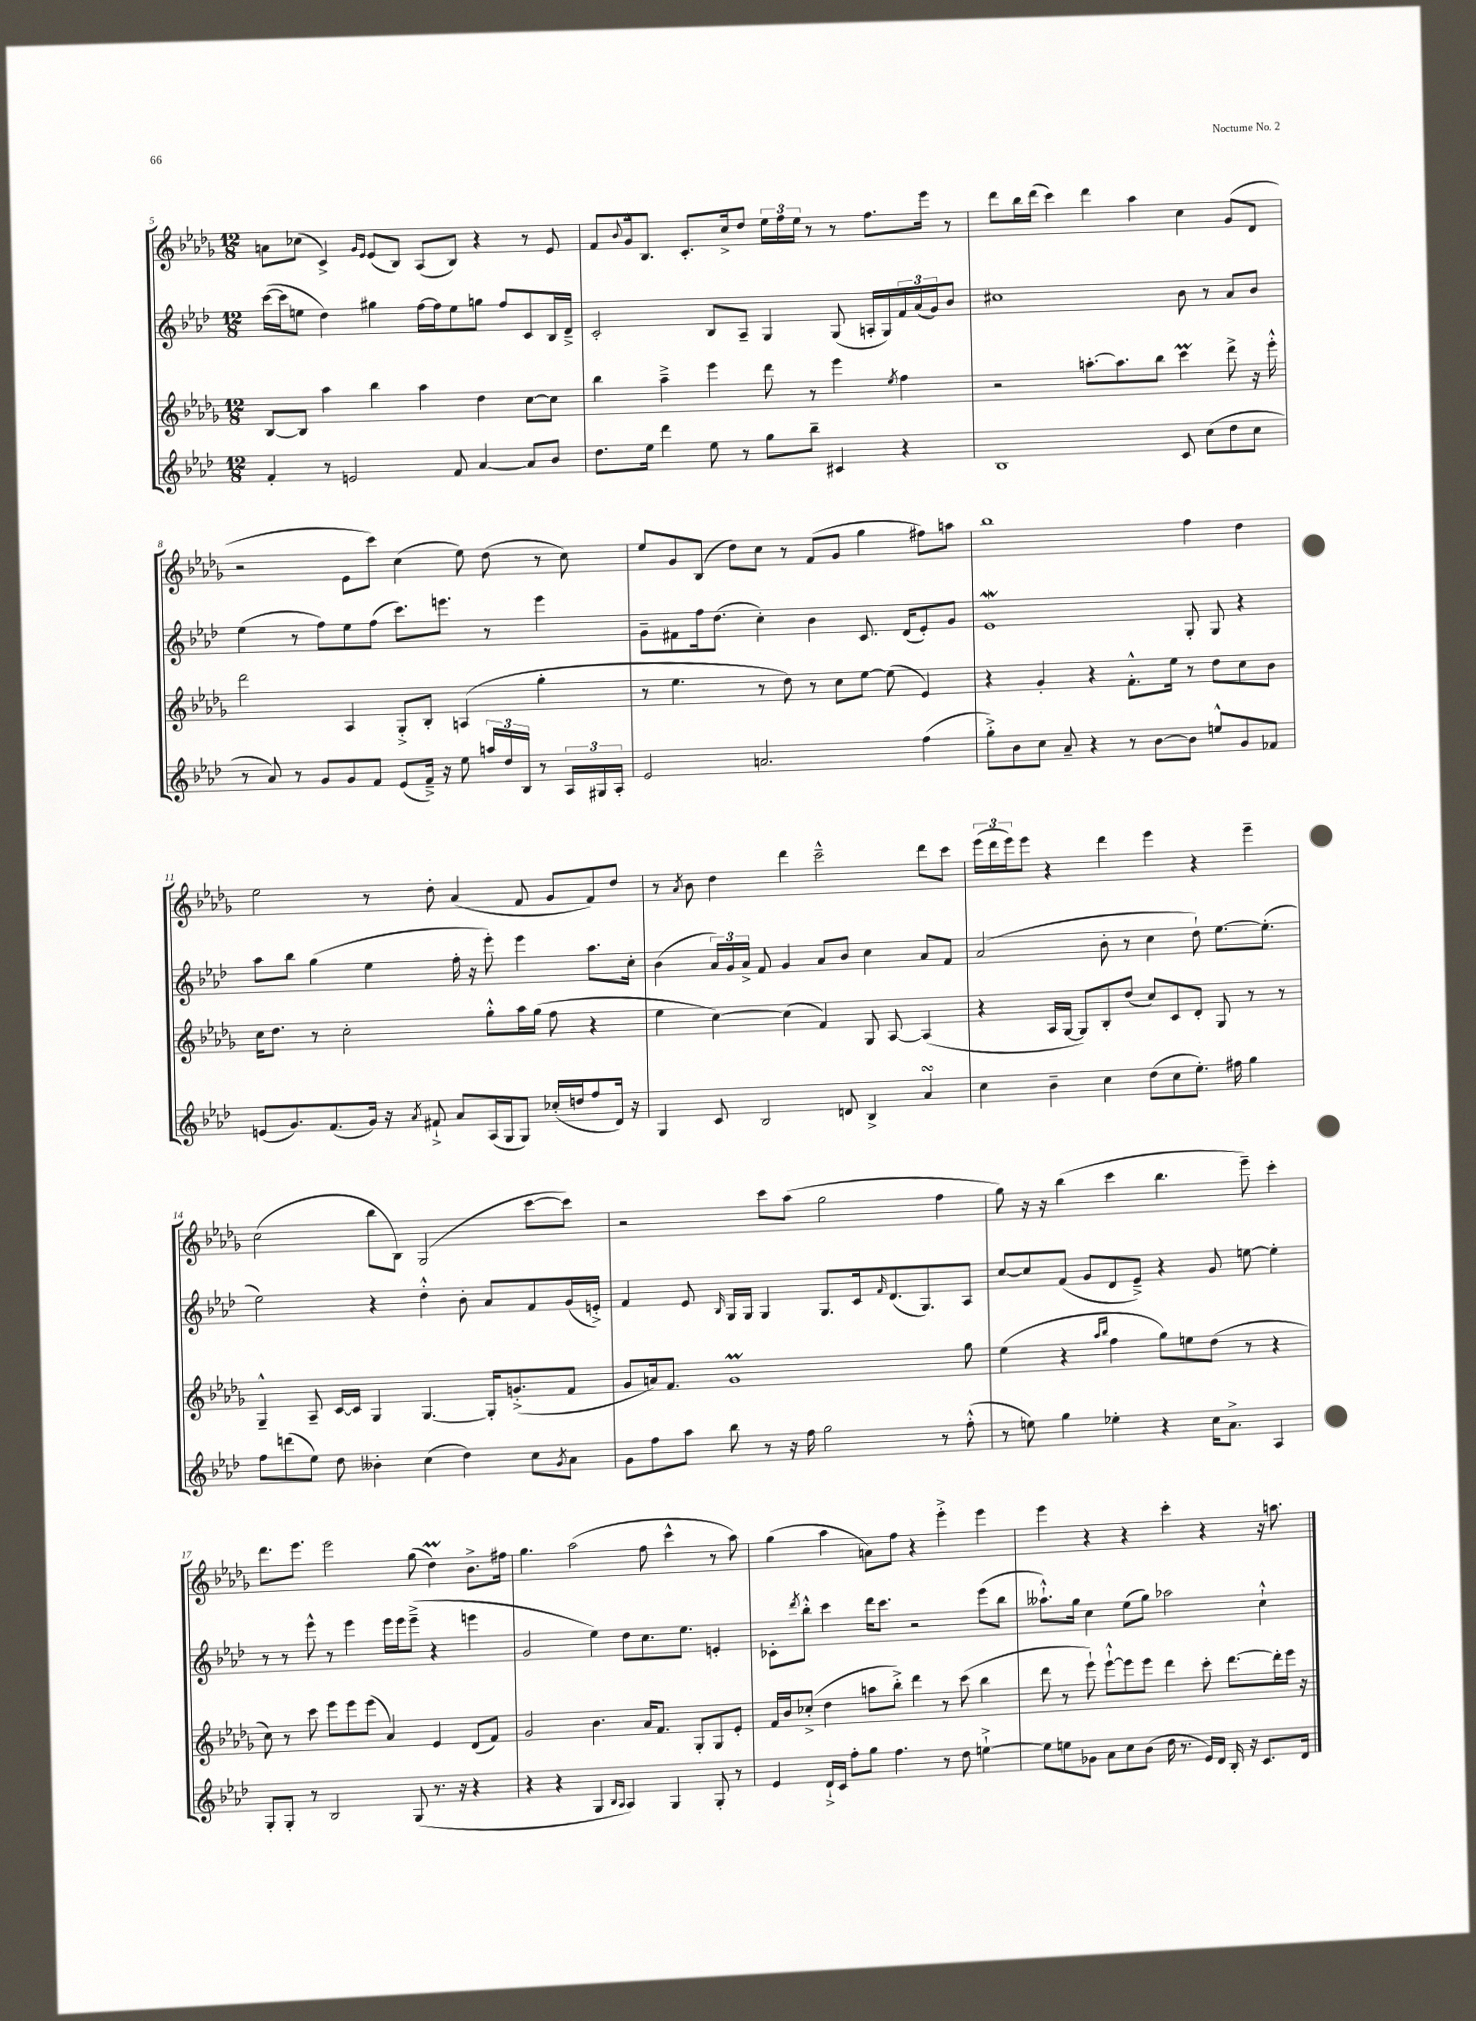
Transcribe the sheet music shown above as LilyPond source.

<<
\new StaffGroup <<
\new Staff = "s0" {
    \clef treble \key des \major \numericTimeSignature \time 12/8
    a'8 ces''8( c'4->) \grace { ges'16 ees'16 } ees'8( bes8) aes8( bes8) r4 r8 ees'8 |
    f'8 \appoggiatura { bes'8 } ges'16-^ bes8. c'8.-. c''16-> des''8 \tuplet 3/2 { ees''16 f''16 ees''16 } r8 r8 f''8. ees'''16 r8 |
    des'''8 bes''16 des'''16( c'''4) des'''4 aes''4 c''4 ges'8( des'8 |
    r2 ees'8 c'''8) c''4( ees''8) des''8( r8 c''8) |
    ees''8 ges'8 bes8( des''8) c''8 r8 f'8( ges'8 ges''4 fis''8) a''8 |
    bes''1 f''4 des''4 |
    ees''2 r8 des''8-. aes'4( f'8 ges'8 f'8) des''8 |
    r8 \acciaccatura { aes'8 } bes'8 des''4 des'''4 c'''2---^ des'''8 c'''8 |
    \tuplet 3/2 { ees'''16( des'''16 ees'''16) } ees'''8 r4 des'''4 ees'''4 r4 ees'''4-- |
    c''2( bes''8 bes8) ges2( c'''8~ c'''8) |
    r2 c'''8 aes''8( ges''2 f''4 |
    ges''8) r16 r16 bes''4( c'''4 bes''4. ees'''8--) c'''4-. |
    des'''8. ees'''8. ees'''2 ges''8( des''4\prall) bes'8.-> fis''16 |
    ges''4. aes''2( f''8 c'''4-^ r8 aes''8) |
    ges''4( aes''4 a'8) f''8 r4 ees'''4-.-> ees'''4 |
    ees'''4 r4 r4 c'''4-. r4 r16 a''8. \bar "|." |
}
\new Staff = "s1" {
    \clef treble \key aes \major \numericTimeSignature \time 12/8
    c'''16~( c'''16 e''8 des''4) gis''4 f''16~ f''16 e''8 g''8 f''8 c'8 bes16 des'16---> |
    c'2-. bes8 aes8-- g4 g8( a16-. g16) \tuplet 3/2 { f'16 aes'16( g'16) } bes'8 |
    cis''1 bes'8 r8 aes'8 bes'8 |
    ees''4( r8 f''8) ees''8 f''8( c'''8.) e'''8. r8 e'''4 |
    g'8-- fis'8 f''16 des''8.( c''4-.) bes'4 c'8. des'16( ees'8-.) g'8 |
    ees'1\mordent g8-. g8 r4 |
    aes''8 bes''8 g''4( ees''4 f''16-. r16 ees'''8-.) ees'''4 aes''8. c''16-. |
    bes'4( \tuplet 3/2 { aes'16) g'16 aes'16-> } f'8 g'4 aes'8 bes'8 c''4 aes'8 f'8 |
    aes'2( bes'8-. r8 c''4 des''8-!) ees''8.~ ees''8.-.( |
    ees''2) r4 des''4-.-^ bes'8-. aes'8 f'8 g'16( e'16-.->) |
    f'4 ees'8 \grace { bes16 } g16 g16 g4 g8. c'16 \grace { f'16 } des'8.( g8.) aes8 |
    c''8~ c''8 f'8( g'8 des'8 ees'8--->) r4 g'8 e''8~ e''4-. |
    r8 r8 ees'''8-^ r8 ees'''4 ees'''16 ees'''16 ees'''8--->( r4 e'''4 |
    g'2 ees''4) des''8 c''8. ees''8. e'4-. |
    ces'8-. \acciaccatura { des'''8 } bes''8-.-^ c'''4 des'''16 c'''8. r2 ees'''8( bes''8 |
    aeses''8.-!-^) g''16 c''4 ees''8( g''8) aes''2 c''4-!-^ \bar "|." |
}
\new Staff = "s2" {
    \clef treble \key des \major \numericTimeSignature \time 12/8
    bes8~ bes8 aes''4 bes''4 aes''4 des''4 c''8~ c''8 |
    bes''4 aes''4---> ees'''4 des'''8 r8 ees'''4 \acciaccatura { ees''8 } f''4 |
    r2 a''8.~-. a''8. bes''8 c'''4\prall des'''8-> r16 ees'''16-.-^ |
    des'''2 aes4 ges8-.-> bes8-. a4( ges''4-. |
    r8 ees''4. r8 des''8) r8 c''8 ees''8~ ees''8( ees'4) |
    r4 ges'4-. r4 f'8.-.-^ ees''16 r8 des''8 c''8 bes'8 |
    c''16 des''8. r8 c''2-. ges''8-.-^ aes''16 ges''16( f''8 r4 |
    ees''4 c''4~) c''4( f'4) ges8 aes8~ aes4( |
    r4 aes16 ges16~ ges8) bes8-. des''8( c''8) c'8 des'8-. ges8 r8 r8 |
    ges4---^ aes8-- c'16~ c'16 ges4 ges4.~ ges16-. g'8.-.->( f'8 |
    ges'8 a'16) f'8. ges'1\prall ges''8 |
    ees''4( r4 \grace { aes''16 bes''16 } f''4 ges''8) e''8 des''8( r8 r4 |
    c''8) r8 c'''8 ees'''8 ees'''8 ees'''8( aes'4) ees'4 des'8( f'8) |
    ges'2 bes'4. aes'16 f'8. ges8-. ges8 ees'8-. |
    f'16 bes'16 ces''8-.->( des''4 a''8 bes''8-.->) des'''4 r8 c'''8( bes''4 |
    des'''8 r8 ees'''8-!) ees'''8~-!-^ ees'''8 ees'''8 des'''4 c'''8-. des'''8.~ des'''16-. ees'''16 r16 \bar "|." |
}
\new Staff = "s3" {
    \clef treble \key aes \major \numericTimeSignature \time 12/8
    f'4-. r8 e'2 f'8 aes'4~ aes'8 bes'8 |
    des''8. ees''16 des'''4 ees''8 r8 g''8 bes''8-- cis'4 r4 |
    bes1 c'8 c''8( des''8 c''8 |
    r8 aes'8) r8 g'8 g'8 f'8 ees'8( f'16--->) r16 ees''8 \tuplet 3/2 { a''16 des''16 bes16 } r8 \tuplet 3/2 { aes16 gis16 aes16-. } |
    ees'2 a'2. f''4( |
    g''8-.->) bes'8 c''8 aes'8-- r4 r8 bes'8~ bes'8 e''8-^ g'8 fes'8 |
    e'8( g'8.) f'8.( g'16) r16 \acciaccatura { aes'8 } fis'8-!-> aes'8 aes16( g16 g8) ces''16-.( d''16 f''8 des'16) r16 |
    g4 c'8 bes2 d'8 bes4-> aes'4\turn |
    c''4 bes'4-- c''4 des''8( c''8 ees''8.-.) fis''16 g''4 |
    f''8 d'''8( ees''8) des''8 beses'4-. c''4( des''4) c''8 \acciaccatura { g'8 } aes'8 |
    g'8 f''8 aes''8 bes''8 r8 r16 f''16 g''2 r8 f''8-.-^( |
    r8 e''8) g''4 ees''4-. r4 c''16 aes'8.-> aes4 |
    g8-. g8-. r8 bes2 g8( r8. r16 r4 |
    r4 r4 g4 \grace { bes16 aes16 } aes4) g4 g8-. r8 |
    ees'4 des'16-!-> c'16 f''8-. g''8 f''4. r8 des''8 e''4~-!-> |
    e''8 e''8 ges'8 aes'8 c''8 bes'8( des''16 r8. ees'16) des'16 bes16-. r16 c'8. des'16 \bar "|." |
}
>>
>>
\layout { \context { \Score currentBarNumber = #5 } }
